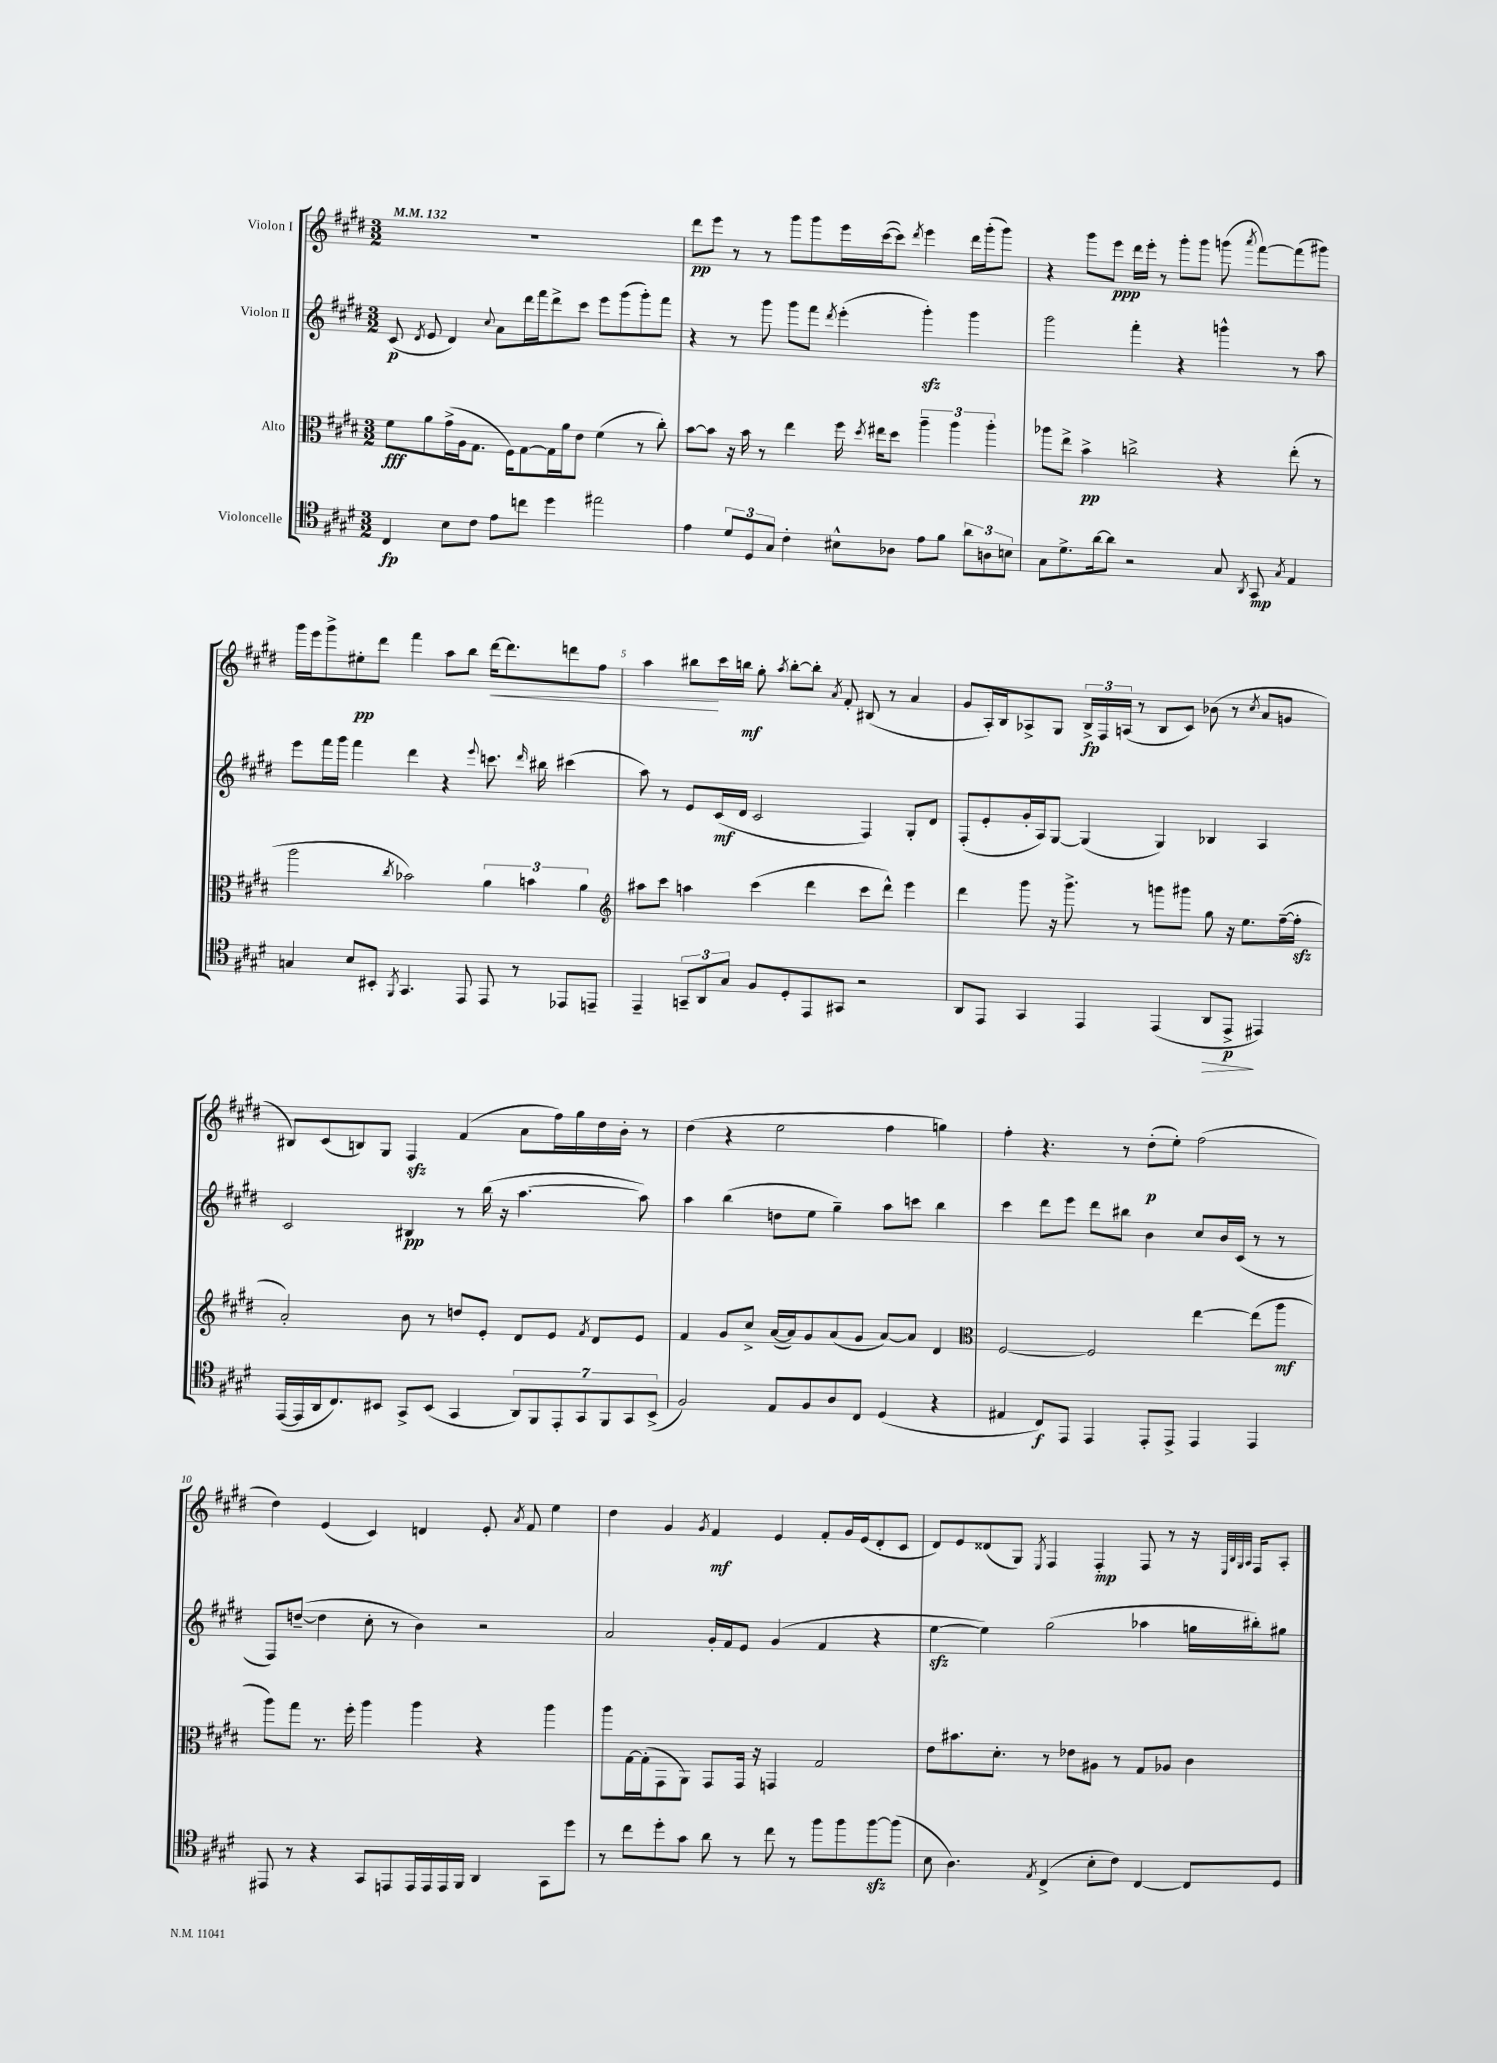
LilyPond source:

<<
\new StaffGroup <<
\new Staff = "s0" \with { instrumentName = "Violon I" } {
    \clef treble \key e \major \numericTimeSignature \time 3/2 \tempo 4 = 132
    \autoBeamOff R1. |
    dis'''8[\pp e'''8] r8 r8 gis'''8[ gis'''8 e'''16 cis'''16~( cis'''8]) \acciaccatura { dis'''8 } e'''4 dis'''16[ gis'''16-.( gis'''8]) |
    r4 gis'''8[ e'''8]\ppp dis'''16[ e'''16]-. r8 gis'''8[-. gis'''8] g'''8( \acciaccatura { a'''8 } fis'''8[~) fis'''8( gis'''8]) |
    gis'''16[ e'''16 gis'''8-> eis''8-.\pp dis'''8] fis'''4 a''8[ b''8] dis'''16[~\< dis'''8. d'''8 fis''8] |
    a''4 bis''8[\! cis'''16 b''16]\mf gis''8-. \acciaccatura { a''8 } b''8[~-. b''8]-. \acciaccatura { a'8 } fis'8-. bis8( r8 a'4 |
    gis'8[ a16-.) b16 aes8-> gis8] \tuplet 3/2 { b16[->\fp fis16 a16]( } r8 b8[ cis'8]) bes'8( r8 \acciaccatura { cis''8 } a'8[ g'8] |
    bis8[) cis'8( b8) gis8] fis4\sfz fis'4( a'8[ fis''16) gis''16 dis''16 b'16]-. r8 |
    dis''4( r4 e''2 fis''4 g''4) |
    fis''4-. r4. r8 dis''8[-.\p( e''8]-.) fis''2( |
    dis''4) e'4( cis'4) d'4 e'8-. \acciaccatura { a'8 } fis'8 e''4 |
    dis''4 gis'4 \acciaccatura { gis'8 } fis'4\mf e'4 fis'8[-. gis'16 e'16( dis'8-. cis'8] |
    dis'8[) e'8 disis'8( gis8]) \acciaccatura { e8 } fis4 fis4-.\mp fis8 r8 r16 \grace { e32[ b32 gis32 a32] } fis16[ a8]-. \bar "|." |
}
\new Staff = "s1" \with { instrumentName = "Violon II" } {
    \clef treble \key e \major \numericTimeSignature \time 3/2
    \autoBeamOff cis'8\p( \acciaccatura { dis'8 } e'8 dis'4) \appoggiatura { cis''8 } a'8[ dis'''16 fis'''16 dis'''8-> cis'''8] e'''8[ gis'''8( gis'''8-.) fis'''8] |
    r4 r8 gis'''8 gis'''8[ fis'''8] \acciaccatura { dis'''8 } e'''4-.( gis'''4-.\sfz) gis'''4 |
    gis'''2 fis'''4-. r4 g'''4-^ r8 a''8 |
    e'''8[ fis'''16 gis'''16] fis'''4 dis'''4 r4 \appoggiatura { e'''8 } c'''8. \grace { dis'''16 } bis''16 cis'''4( |
    a''8) r8 e'8[ cis'16\mf( dis'16] cis'2 fis4) gis8[-. dis'8] |
    fis8[-.( e'8-. gis'16-. a16) gis8]~ gis4( gis4) bes4 a4 |
    cis'2 bis4\pp r8 b''16( r16 a''4.~ a''8) |
    a''4 b''4( d''8[ e''8] gis''4--) a''8[ c'''8] b''4 |
    cis'''4 dis'''8[ e'''8] dis'''8[ bis''8] b'4 cis''8[ b'16 cis'16]( r8 r8 |
    fis8[) d''8]~--( d''4 cis''8-. r8 b'4) r2 |
    a'2 gis'16[-. fis'16 e'8] gis'4( fis'4 r4 |
    e''4~\sfz e''4) gis''2( aes''4 g''16[ bis''16-.) gis''8] \bar "|." |
}
\new Staff = "s2" \with { instrumentName = "Alto" } {
    \clef alto \key e \major \numericTimeSignature \time 3/2
    \autoBeamOff fis'8[\fff a'8 gis'16->( a16 gis8.] fis16[) gis8~ gis16 a'16 e'8] fis'4( r8 cis''8-.) |
    b'8[~ b'8] r16 b'16 r8 e''4 fis''16 \acciaccatura { dis''8 } eis''16[ dis''8] \tuplet 3/2 { a''4-- a''4 a''4-. } |
    aes''8[ e''8]-> b'4->\pp c''2-> r4 e''8-.( r8 |
    a''2 \acciaccatura { cis''8 } bes'2) \tuplet 3/2 { a'4 b'4 a'4 } |
    \clef treble ais''8[ cis'''8] a''4 cis'''4( dis'''4 cis'''8[ dis'''8]-^) e'''4 |
    dis'''4 gis'''8 r16 gis'''8.-> r8 g'''8[ gis'''8] gis''8 r16 e''8.[ fis''16~--( fis''16]-.\sfz |
    a'2-.) b'8 r8 d''8[ e'8]-. dis'8[ e'8] \acciaccatura { fis'8 } dis'8[ e'8] |
    fis'4 gis'8[ cis''8]-> a'16[~( a'16) gis'8 a'8( gis'8] a'8[~) a'8] dis'4 |
    \clef alto fis2~ fis2 e''4~ e''8[( a''8]\mf |
    a''8[) gis''8] r8. fis''16-. a''4 a''4 r4 a''4 |
    a''8[ gis16~ gis16-.( gis,8 a,8]) gis,8[ gis,16] r16 g,4 gis2 |
    e'8[ bis'8. dis'8.]-. r8 ees'8[ ais8] r8 gis8[ aes8] cis'4 \bar "|." |
}
\new Staff = "s3" \with { instrumentName = "Violoncelle" } {
    \clef tenor \key e \major \numericTimeSignature \time 3/2
    \autoBeamOff cis4\fp b8[ cis'8] e'8[ c''8] dis''4 eis''2 |
    e'4 \tuplet 3/2 { dis'8[ dis8 gis8] } cis'4-. bis8[-^ aes8] e'8[ fis'8] \tuplet 3/2 { a'8[ a8 b8] } |
    gis8[ dis'8.-> a'16~ a'8] r2 gis8 \acciaccatura { a,8 } gis,8\mp \acciaccatura { gis8 } e4 |
    g4 b8[ bis,8]-. \acciaccatura { fis,8 } gis,4. e,8 e,8 r8 ees,8[ e,8]-- |
    e,4-- \tuplet 3/2 { g,8[-- a,8 gis8] } fis8[ dis8-. e,8 gis,8] r2 |
    a,8[ e,8] gis,4 e,4 e,4( a,8[\> e,8]->\p\! eis,4) |
    e,16[~( e,16 a,16 cis8.) bis,8] gis,8[-> bis,8]( gis,4 \tuplet 7/4 { a,8[) fis,8 e,8-. gis,8 fis,8 gis,8 bis,8]->( } |
    fis2) e8[ fis8 a8 cis8] dis4( r4 |
    eis4 cis8[\f) e,8] e,4 e,8[-. e,8]-> e,4 e,4 |
    eis,8 r8 r4 gis,8[ e,8 e,16 e,16 e,16 fis,16] a,4 gis,8[ dis''8] |
    r8 cis''8[ dis''8-. gis'8] a'8 r8 cis''8 r8 fis''8[ fis''8 fis''8~\sfz fis''8]( |
    b8 a4.) \acciaccatura { e8 } cis4->( b8[-. cis'8]) cis4~ cis8[ dis8] \bar "|." |
}
>>
>>
\layout { \context { \Score \override BarNumber.break-visibility = ##(#f #t #t) barNumberVisibility = #(every-nth-bar-number-visible 5) } }
